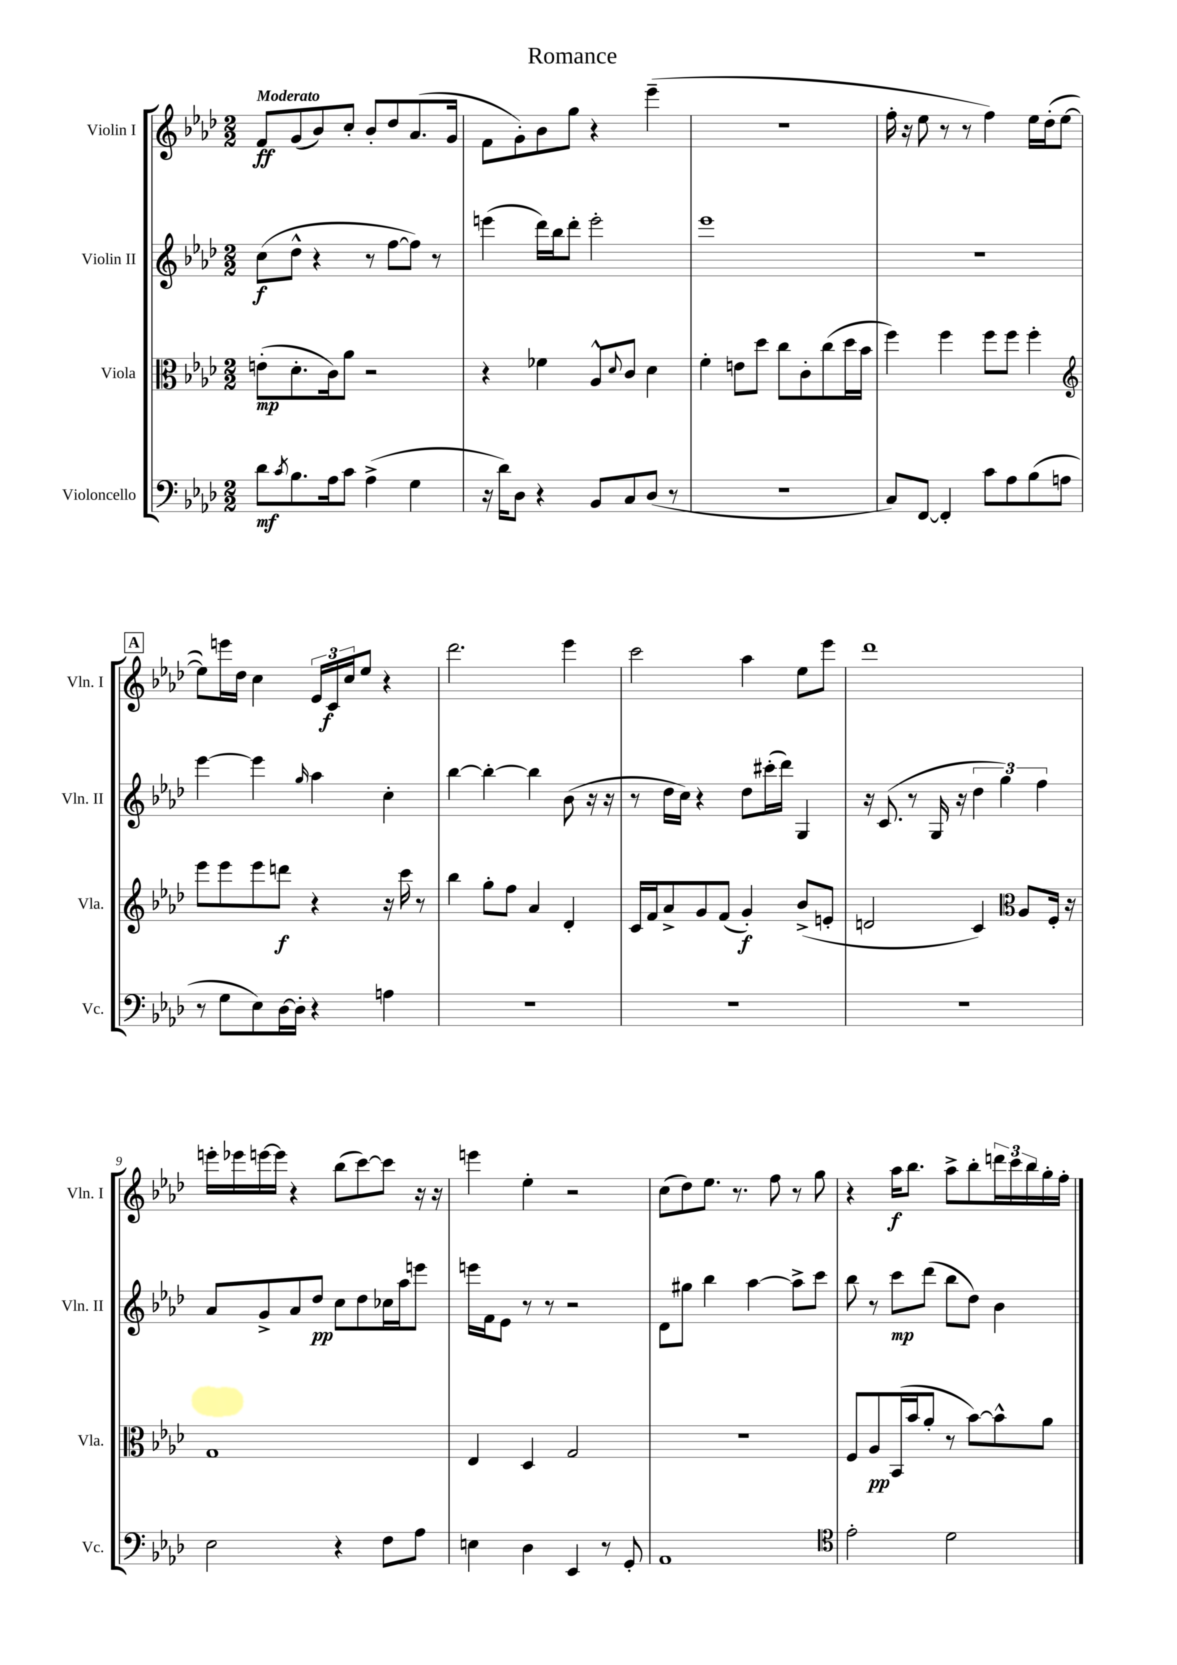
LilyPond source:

\header { title = "Romance" }
<<
\new StaffGroup <<
\new Staff = "s0" \with { instrumentName = "Violin I" shortInstrumentName = "Vln. I" } {
    \clef treble \key aes \major \numericTimeSignature \time 2/2 \tempo "Moderato"
    f'8\ff g'8( bes'8) c''8-. bes'8-. des''8 aes'8.( g'16 |
    f'8 g'8-.) bes'8 g''8 r4 ees'''4--( |
    R1 |
    f''16-. r16 ees''8 r8 r8 f''4) ees''16 des''16-.( ees''8~ |
    \mark \markup { \box "A" } ees''8) e'''16 des''16 c''4 \tuplet 3/2 { ees'16 c'16\f c''16 } ees''8 r4 |
    des'''2. ees'''4 |
    c'''2 aes''4 ees''8 ees'''8 |
    des'''1 |
    e'''16-. ees'''16 e'''16~ e'''16 r4 bes''8( c'''8~) c'''8 r16 r16 |
    e'''4 ees''4-. r2 |
    c''8( des''8) ees''8. r8. f''8 r8 g''8 |
    r4 aes''16\f bes''8. aes''8-> bes''8-. \tuplet 3/2 { d'''16 c'''16 bes''16 } g''16-. f''16-. \bar "|." |
}
\new Staff = "s1" \with { instrumentName = "Violin II" shortInstrumentName = "Vln. II" } {
    \clef treble \key aes \major \numericTimeSignature \time 2/2
    c''8\f( des''8-^ r4 r8 f''8~ f''8) r8 |
    e'''4( des'''16) bes''16 des'''8-. e'''2-. |
    ees'''1 |
    r1 |
    \mark \markup { \box "A" } ees'''4~ ees'''4 \grace { g''16 } aes''4 c''4-. |
    bes''4~ bes''4~-. bes''4 bes'8( r16 r16 |
    r8 des''16 c''16) r4 des''8 cis'''16-.( des'''16) g4 |
    r16 c'8.( r8 g16 r16 \tuplet 3/2 { des''4 g''4) f''4 } |
    aes'8 g'8-> aes'8 des''8\pp c''8 des''8 ces''16 aes''16 e'''8 |
    e'''16 f'16 ees'8 r8 r8 r2 |
    des'8 gis''8 bes''4 aes''4~ aes''8-> c'''8 |
    bes''8 r8 c'''8\mp des'''8( bes''8 des''8) bes'4 \bar "|." |
}
\new Staff = "s2" \with { instrumentName = "Viola" shortInstrumentName = "Vla." } {
    \clef alto \key aes \major \numericTimeSignature \time 2/2
    e'8-.\mp( des'8.-. c'16) aes'8 r2 |
    r4 fes'4 aes8-^ \appoggiatura { des'8 } c'8 des'4 |
    f'4-. e'8 des''8 c''8 c'8-. c''8( des''16 bes'16 |
    f''4) f''4 f''8 f''8 f''4-. |
    \mark \markup { \box "A" } \clef treble ees'''8 ees'''8 ees'''8 d'''8\f r4 r16 c'''16 r8 |
    bes''4 g''8-. f''8 aes'4 des'4-. |
    c'16 f'16 aes'8-> g'8 f'8( g'4-.\f) bes'8->( e'8-. |
    d'2 c'4) \clef alto aes8 f16-. r16 |
    g1 |
    ees4 des4 g2 |
    R1 |
    f8 aes8\pp bes,16( bes'16 aes'8-. r8 bes'8~) bes'8-^ aes'8 \bar "|." |
}
\new Staff = "s3" \with { instrumentName = "Violoncello" shortInstrumentName = "Vc." } {
    \clef bass \key aes \major \numericTimeSignature \time 2/2
    des'8\mf \acciaccatura { c'8 } bes8. aes16 c'8 aes4->( g4 |
    r16 des'16) des8 r4 bes,8 c8 des8( r8 |
    R1 |
    c8) f,8~ f,4-. c'8 aes8 bes8( a8 |
    \mark \markup { \box "A" } r8 g8 ees8) des16~ des16-. r4 a4 |
    R1 |
    R1 |
    R1 |
    ees2 r4 f8 aes8 |
    e4 des4 ees,4 r8 g,8-. |
    aes,1 |
    \clef tenor ees'2-. des'2 \bar "|." |
}
>>
>>
